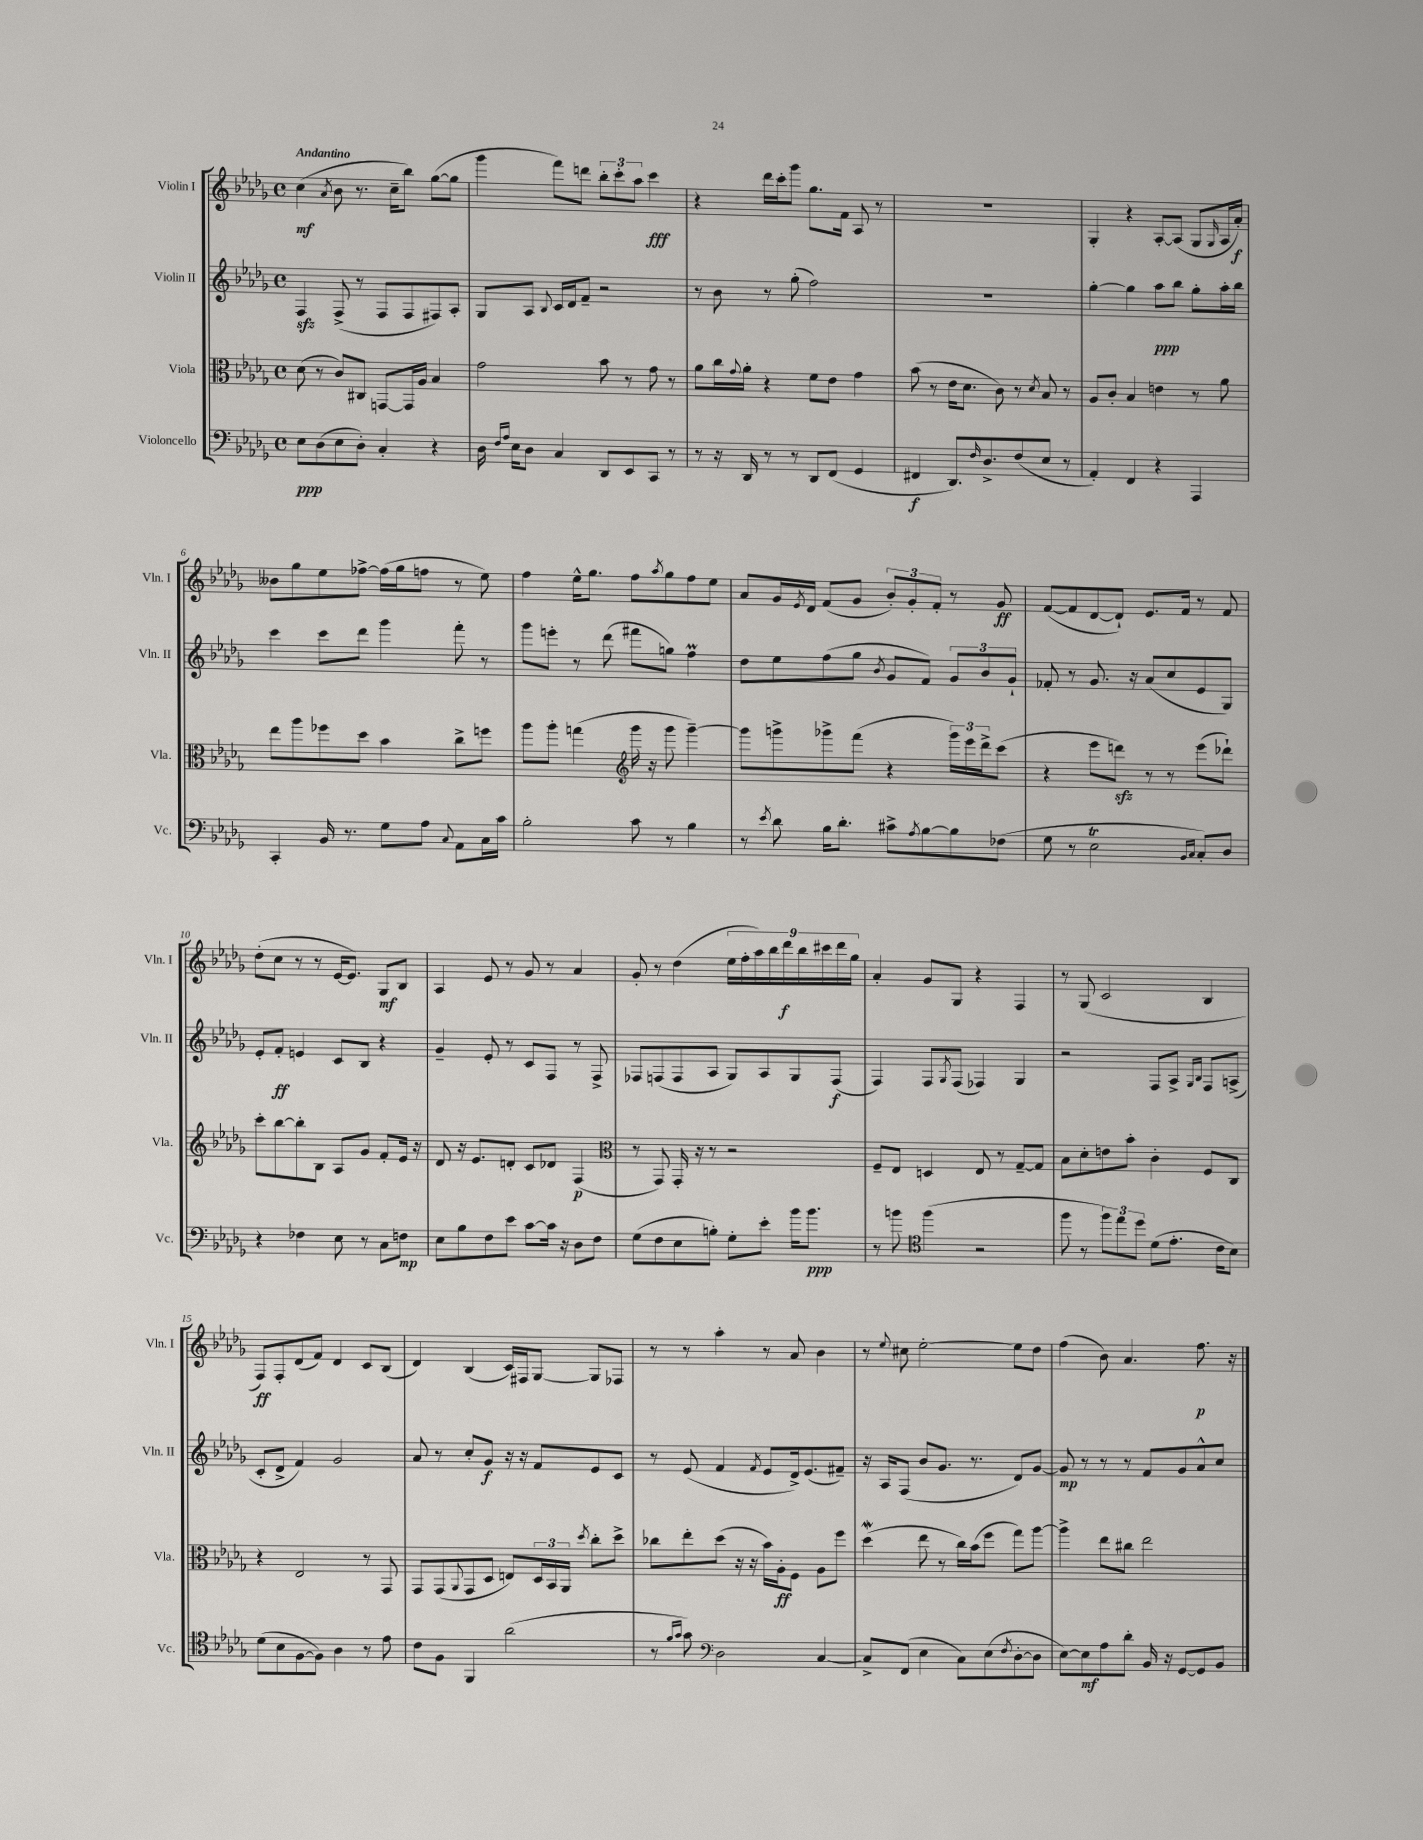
<<
\new StaffGroup <<
\new Staff = "s0" \with { instrumentName = "Violin I" shortInstrumentName = "Vln. I" } {
    \clef treble \key des \major \defaultTimeSignature \time 4/4 \tempo "Andantino"
    c''4\mf( \acciaccatura { aes'8 } bes'8 r8. c''16-- bes''8) ges''8~( ges''8 |
    ges'''4 f'''8) d'''8 \tuplet 3/2 { bes''8-. c'''8-. aes''8 } c'''4\fff |
    r4 des'''16 c'''16-. ges'''8 ges''8. f'16 aes8 r8 |
    R1 |
    ges4-. r4 aes8~-. aes8( ges8 \grace { ges16 } aes16 aes'16-.\f) |
    beses'8 ges''8 ees''8 fes''8~-> fes''16( ges''16 f''8 r8 ees''8) |
    f''4 ees''16-^ ges''8. f''8 \acciaccatura { aes''8 } ges''8 f''8 ees''8 |
    aes'8 ges'16 \acciaccatura { ees'8 } des'16 f'8( ges'8 \tuplet 3/2 { bes'8-.) ges'8-. f'8-. } r8 ges'8\ff |
    f'8~( f'8 des'8~ des'8-!) ees'8. f'16 r8 f'8 |
    des''8-.( c''8 r8 r8 ees'16~ ees'8.) ges8\mf bes8 |
    aes4 ees'8 r8 ges'8 r8 aes'4 |
    ges'8-. r8 des''4( \tuplet 9/8 { ees''16 f''16-. aes''16) bes''16 des'''16\f bes''16 cis'''16 des'''16 ges''16 } |
    aes'4-. ges'8 ges8 r4 f4 |
    r8 ges8( c'2 bes4 |
    f8\ff) f8-. des'8( f'8) des'4 c'8 bes8( |
    des'4) bes4( c'16) fis16 ges8~ ges8 fes8 |
    r8 r8 aes''4-. r8 aes'8 bes'4 |
    r8 \appoggiatura { ees''8 } cis''8 ees''2~-. ees''8 des''8 |
    f''4( bes'8) aes'4. f''8.\p r16 \bar "|." |
}
\new Staff = "s1" \with { instrumentName = "Violin II" shortInstrumentName = "Vln. II" } {
    \clef treble \key des \major \defaultTimeSignature \time 4/4
    f4\sfz f8->( r8 f8 f8 fis8) aes8-. |
    ges8 aes8 \appoggiatura { bes8 } c'16 des'16 f'8-- r2 |
    r8 bes'8 r8 ges''8-.( f''2) |
    R1 |
    ges''4~-. ges''4 aes''8\ppp bes''8 ges''8-. aes''16-. bes''16 |
    c'''4 c'''8 des'''8 ges'''4 f'''8-. r8 |
    ges'''8 e'''8-. r8 des'''8( fis'''8 g''8) f''4\prall |
    des''8 ees''8 f''8( ges''8 \acciaccatura { bes'8 } ges'8 f'8) \tuplet 3/2 { ges'8 bes'8 ges'8-! } |
    fes'8-. r8 ges'8. r16 aes'8( c''8 ees'8 ges8) |
    ees'8-. f'8-.\ff e'4 c'8 bes8 r4 |
    ges'4-- ees'8-. r8 c'8 f8 r8 f8-> |
    fes8 f8( f8 aes8 ges8) aes8 ges8 f8\f( |
    f4) f8 \acciaccatura { ges8 } f8( fes4) ges4 |
    r2 f8 aes8-> \grace { ges16 bes16 } f8 a8->( |
    c'8-. des'8-> f'4) ges'2 |
    aes'8 r8 c''8-. ges'8\f r16 r16 f'8 ees'8 c'8 |
    r8 ees'8( f'4 \acciaccatura { f'8 } ees'8 des'16->) ees'8.( fis'8--) |
    r16 aes16 f8( bes'8 ges'8. r8. des'8) ges'8~ |
    ges'8\mp r8 r8 r8 f'8 ges'8 aes'8-^ c''8 \bar "|." |
}
\new Staff = "s2" \with { instrumentName = "Viola" shortInstrumentName = "Vla." } {
    \clef alto \key des \major \defaultTimeSignature \time 4/4
    des'8( r8 c'8) cis8 g,8~ g,16 aes16 bes4 |
    ges'2 bes'8 r8 ges'8 r8 |
    aes'8 c''16 \appoggiatura { ges'8 } aes'16-. r4 f'8 ees'8 ges'4 |
    bes'8( r8 ees'16 des'8. c'8) r8 \acciaccatura { des'8 } bes8 r8 |
    aes8 c'8-. bes4 e'4 r8 aes'8 |
    ees''8 aes''8 fes''8 des''8 bes'4 c''8-> f''8 |
    aes''8 aes''8-. g''4( \clef treble ges'''16 r16 ges'''8 ges'''4~--) |
    ges'''8 g'''8-> ges'''8-> f'''8( r4 \tuplet 3/2 { ges'''16) ees'''16 des'''16-> } c'''8( |
    r4 ees'''8 d'''8\sfz) r8 r8 ees'''8( des'''8-!) |
    c'''8-. bes''8~ bes''8-. bes8 aes8 ges'8 f'8-. ees'16 r16 |
    des'8 r16 ees'8. d'8-. c'8 des'8 f4\p( |
    \clef alto r8 ges,8) ges,16-. r16 r8 r2 |
    f8-- ees8 d4 ees8 r8 ges8~-- ges8 |
    bes8 des'8-. e'8 bes'8-. c'4-. f8 c8 |
    r4 ees2 r8 ges,8 |
    ges,8 ges,8( \appoggiatura { aes,8 } ges,8 des8 e8) \tuplet 3/2 { des16 bes,16 aes,16 } \acciaccatura { des''8 } c''8-. des''8-> |
    ces''8 ees''8-. des''8( r16 r16 bes'16) aes16-.\ff f8 aes8 f''8 |
    des''4\mordent( ees''8 r8 c''16) bes'16( f''8 ges''8) aes''8~ |
    aes''4-> ees''8 cis''8 ees''2 \bar "|." |
}
\new Staff = "s3" \with { instrumentName = "Violoncello" shortInstrumentName = "Vc." } {
    \clef bass \key des \major \defaultTimeSignature \time 4/4
    ees8\ppp des8( ees8 des8-.) c4-. r4 |
    des16 \grace { f16 aes16 } ees16 des8 c4 des,8 ees,8 c,8 r8 |
    r8 r16 des,16 r8 r8 des,8 f,8( ges,4 |
    fis,4\f des,8.) \grace { f16 } des8.-> f8( ees8 r8 |
    aes,4-.) f,4 r4 aes,,4 |
    c,4-. bes,16 r8. ges8 aes8 \appoggiatura { c8 } aes,8 c16 c'16 |
    bes2-. c'8 r8 bes4 |
    r8 \acciaccatura { ees'8 } des'8 bes16 des'8.-. cis'8-> \acciaccatura { aes8 } bes8~ bes8 fes8( |
    ges8 r8 ees2\trill \grace { bes,16 c16 } c8-.) des8 |
    r4 fes4 ees8 r8 c8 f8\mp |
    ees8 bes8 f8 ees'8 c'8~ c'16 r16 des8 f8 |
    ges8( f8 ees8 b8-.) ges8-. ees'8-. bes'16 bes'8.\ppp |
    r8 b'8 \clef tenor f''4( r2 |
    f''8 r8 \tuplet 3/2 { f''8) ees''8 des''8 } des'8( ees'8.-. c'16 bes8) |
    des'8( bes8 f8~ f8) aes4 r8 ees'8 |
    c'8 f8 f,4 aes'2( |
    r8 \grace { f'16 ges'16 } ges'8) \clef bass des2 c4~ |
    c8-> f,8( ees4 c8) ees8( \acciaccatura { f8 } des8~-. des8 |
    ees8~) ees8\mf aes8 des'8-. bes,16 r16 ges,8~ ges,8 bes,8 \bar "|." |
}
>>
>>
